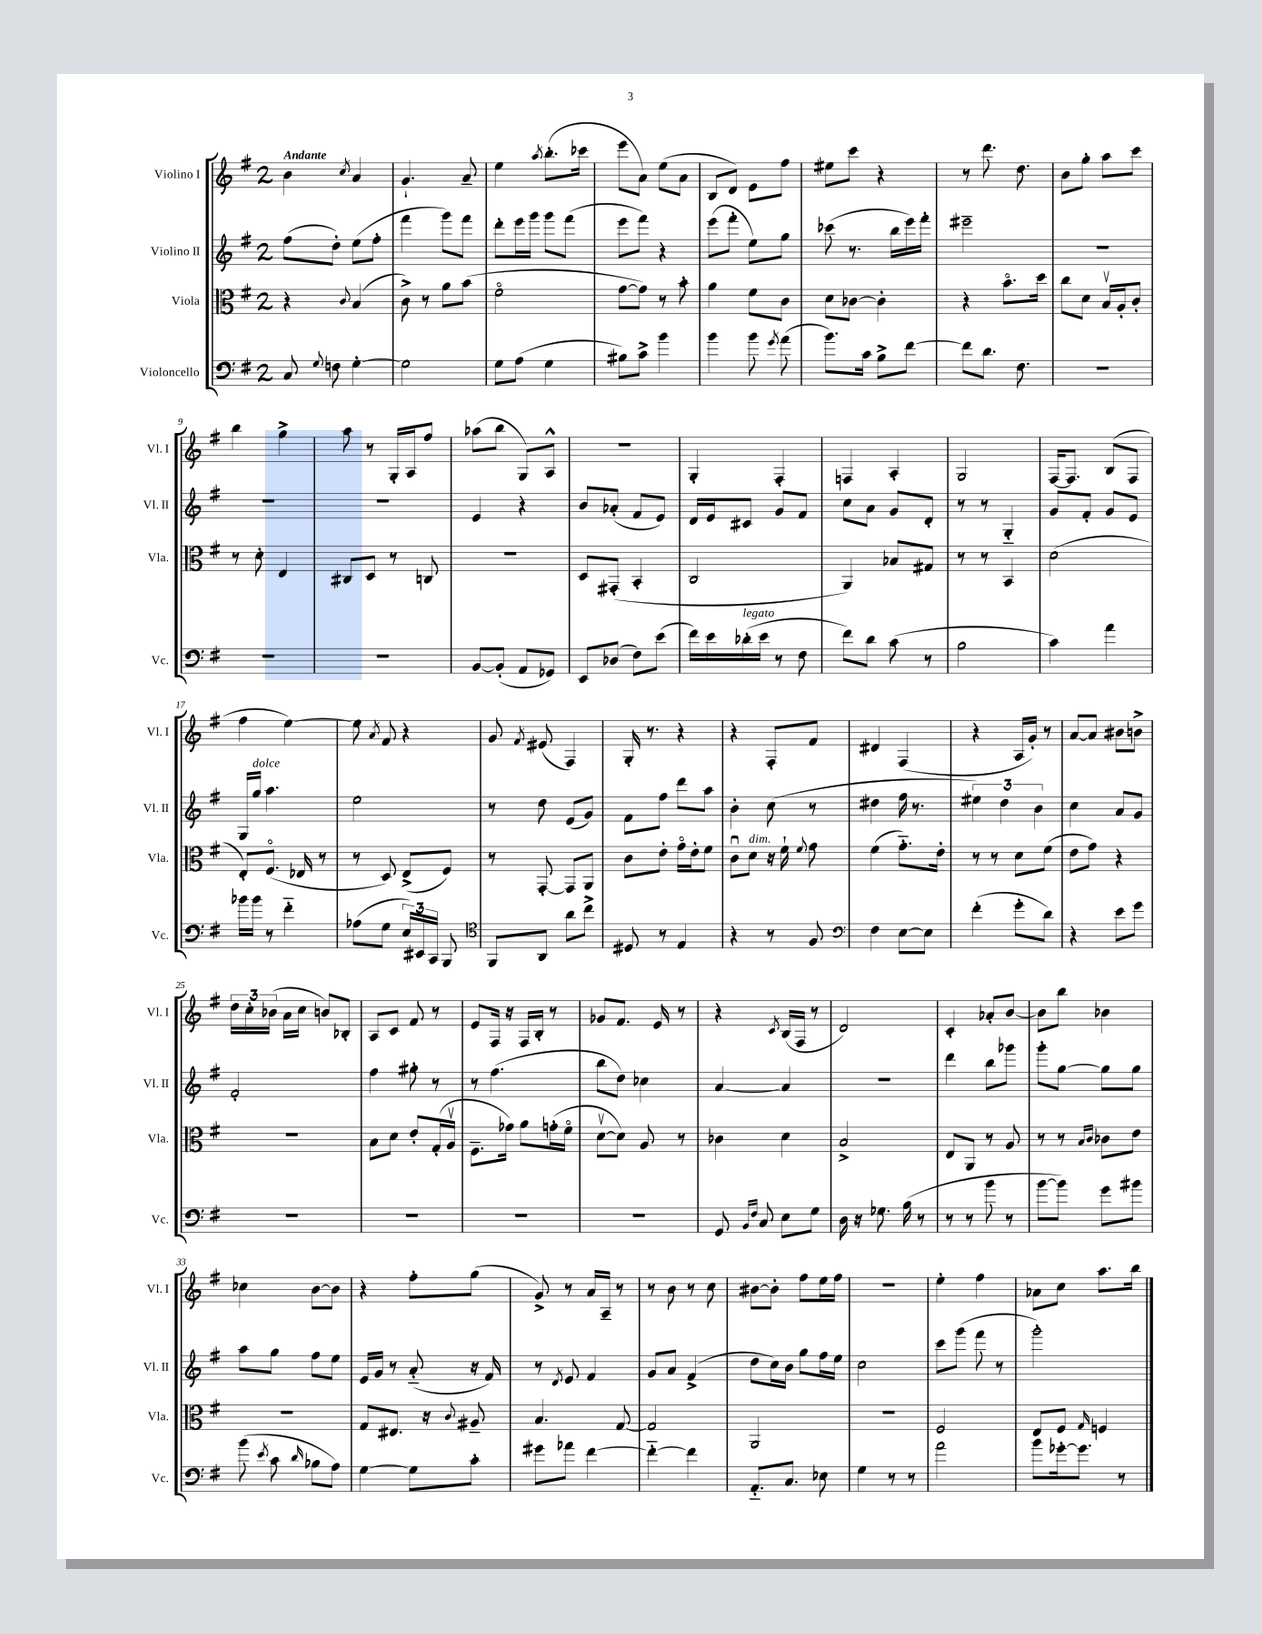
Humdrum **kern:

**kern	**kern	**kern	**kern
*staff4	*staff3	*staff2	*staff1
*clefF4	*clefC3	*clefG2	*clefG2
*k[f#]	*k[f#]	*k[f#]	*k[f#]
*M2/4	*M2/4	*M2/4	*M2/4
8C	4r	(8ff#	4b
8qqG	.	.	.
8F	.	8dd')	.
.	8qqc	.	8qcc
[4G'	(4B	(8ee	4a
.	.	8ff#'	.
=	=	=	=
2G]	8c^)	4fff#	4.g`
.	8r	.	.
.	8a	8ggg)	.
.	(8b	8fff#	8a~
=	=	=	=
8G	2f#o	8ddd'	4ee
(8A	.	16eee	.
.	.	16ggg	.
.	.	.	8qaa
4G	.	8ggg	(8.bb'
.	.	(8fff#	.
.	.	.	16ccc-
=	=	=	=
8B#)	[8g	8eee	8eee
8c^	8g])	8fff#)	8a)
4b	8r	4r	(8ee
.	8b'	.	8a
=	=	=	=
4b	4a	(8eee	8B
.	.	8fff#'	8d)
8b	8f#	8ee)	8e
8qg	.	.	.
(8a	8c	8gg	8ff#
=	=	=	=
8.b)	8d	(8ccc-	8ee#
.	[8c-	8.r	8ccc
16c	.	.	.
8B^	4c-']	.	4r
.	.	16bb	.
[8f#	.	16eee)	.
.	.	16fff#'	.
=	=	=	=
8f#]	4r	2eee#~	8r
8.d	.	.	8.ddd
.	8.bo	.	.
8.F#	.	.	8.dd
.	16dd	.	.
=	=	=	=
2r	8cc	2r	8b
.	8d	.	8gg'
.	16Bv	.	8aa
.	16A'	.	.
.	8c'	.	8ccc
=	=	=	=
2r	8r	2r	4bb
.	8d'	.	.
.	4E	.	4gg^
=	=	=	=
2r	8C#	2r	8aa
.	8D	.	8r
.	8r	.	16G'
.	.	.	16A
.	8C	.	8ff#
=	=	=	=
[8BB	2r	4e	(8aa-
(8BB']	.	.	8bb
8AA	.	4r	8G)
8GG-)	.	.	8A^^
=	=	=	=
8EE	8D	8b	2r
(8D-	(8GG#'	(8a-'	.
8F#)	4BB'	8f#	.
(8e	.	8e)	.
=	=	=	=
16f#)	2C	16d	4G'
16e	.	16e	.
(16d-'	.	8c#	.
16e	.	.	.
8r	.	8g	4F#'
8F#	.	8f#	.
=	=	=	=
8f#)	4AA)	8cc	4F
8d	.	8a	.
(8c	8B-	8g	4A'
8r	8G#	8d'	.
=	=	=	=
2B	8r	8r	2G
.	8r	8r	.
.	4BB	4G'~	.
=	=	=	=
4c)	(2d	8g	[16F#
.	.	.	8.F#]
.	.	8f#'	.
4a	.	8g	(8B
.	.	8e	8F#
=	=	=	=
16b-	8E')	16G	4ff#
16b-	.	16gg	.
8r	(8.F#o	4.aa	.
4f#'~	.	.	[4ee)
.	16E-	.	.
.	8r	.	.
=	=	=	=
(8A-	8r	2ee	8ee]
.	.	.	8qa
8G	8D)	.	8f#
24E)	(8E^	.	4r
24EE#	.	.	.
24CC	.	.	.
8BBB	8F#)	.	.
=	=	=	=
*clefC4	*	*	*
8FF#	8r	8r	8g
.	.	.	8qf#
8AA	[8GG'	8dd	(8e#
8a	8GG]	(8e	4F#)
8cc^	8AA	8g)	.
=	=	=	=
8D#	8c	8f#	16G'
.	.	.	8.r
8r	8e'	8ff#	.
4E	16go	8ddd	4r
.	16e'	.	.
.	8f#	8aa	.
=	=	=	=
4r	8cu	4b'	4r
.	8d	.	.
8r	16r	(8cc	8F#'
.	16f#`	.	.
.	8qqf#	.	.
8F#	8g	8r	8f#
=	=	=	=
*clefF4	*	*	*
4F#	(4f#	4dd#	4d#
[8E	8.g'~)	16ff#	(4F#
.	.	8.r	.
8E]	.	.	.
.	16e'	.	.
=	=	=	=
(4f#'	8r	6ee#)	4r
.	8r	.	.
.	.	6dd	.
8g'	8d	.	16A
.	.	.	16g')
.	.	6b	.
8d)	(8f#	.	8r
=	=	=	=
4r	8e	4cc	[8a
.	8g)	.	8a]
8e	4r	8a	8b#
8g	.	8g	8b^
=	=	=	=
2r	2r	2f#'	24dd
.	.	.	24cc'
.	.	.	(24b-
.	.	.	16a
.	.	.	16cc
.	.	.	8b)
.	.	.	8B-'
=	=	=	=
2r	8B	4ff#	8A
.	8d	.	8c
.	8e'	8gg#'	8f#
.	(16G'	8r	8r
.	16Av	.	.
=	=	=	=
2r	8.F#~	8r	8e
.	.	(4.ff#	16F#
.	16g-)	.	16r
.	8a	.	16F#
.	.	.	16B'
.	(16g'	.	8r
.	16f#o	.	.
=	=	=	=
2r	[8dv	8bb	8g-
.	8d])	8dd)	8.f#
.	8A	4cc-	.
.	.	.	16e
.	8r	.	8r
=	=	=	=
8GG	4c-	[4a	4r
16qqBB	.	.	.
16qqF#	.	.	.
8C	.	.	.
.	.	.	8qc
8E	4d	4a]	(16B
.	.	.	16F#
8G	.	.	8r
=	=	=	=
16D	2B^	2r	2d)
16r	.	.	.
8.G-	.	.	.
(16B	.	.	.
8r	.	.	.
=	=	=	=
8r	8E	4ddd	4c'
8r	8AA	.	.
8b	8r	8bb	8a-'
8r	8A	8ggg-	[8b
=	=	=	=
[8b	8r	8ggg'	8b]
8b])	8r	[8gg	8bb
.	16qqB	.	.
.	16qqc	.	.
8g	8c-	8gg]	4b-
8b#	8e	8gg	.
=	=	=	=
(8b	2r	8aa	4cc-
8qe	.	.	.
8c	.	8gg	.
16qqd	.	.	.
8B-	.	8ff#	[8b
8A)	.	8ee	8b]
=	=	=	=
[4G	8G	16e	4r
.	.	16g	.
.	8.E#	8r	.
8G]	.	(8a'~	8ff#'
.	16r	.	.
.	8qqc	.	.
8c'	8A#~	16r	(8gg
.	.	16f#)	.
=	=	=	=
8g#	4.B	8r	8g^)
.	.	8qd	.
8a-	.	8e	8r
[4f#	.	4f#	16a
.	.	.	16A~
.	[8G	.	8r
=	=	=	=
4f#'~_	2G]	8g	8r
.	.	8a	8b
4f#]	.	(4f#^	8r
.	.	.	8cc
=	=	=	=
8.AA'~	2AA	8dd	[8b#
.	.	16cc)	8b#']
8.C	.	16b	.
.	.	8gg	8ff#
8E-	.	16ff#	16ee
.	.	16ee	16ff#
=	=	=	=
4G	2r	2cc	2r
8r	.	.	.
8r	.	.	.
=	=	=	=
2a	2F#	8ccc	4ee'
.	.	(8ggg	.
.	.	8fff#	4ff#
.	.	8r	.
=	=	=	=
8b	8E	2ggg')	8a-
[16g-'	8F#	.	8cc
8.g-]	.	.	.
.	16qqG	.	.
.	4F	.	8.aa
8r	.	.	.
.	.	.	16bb
==	==	==	==
*-	*-	*-	*-
